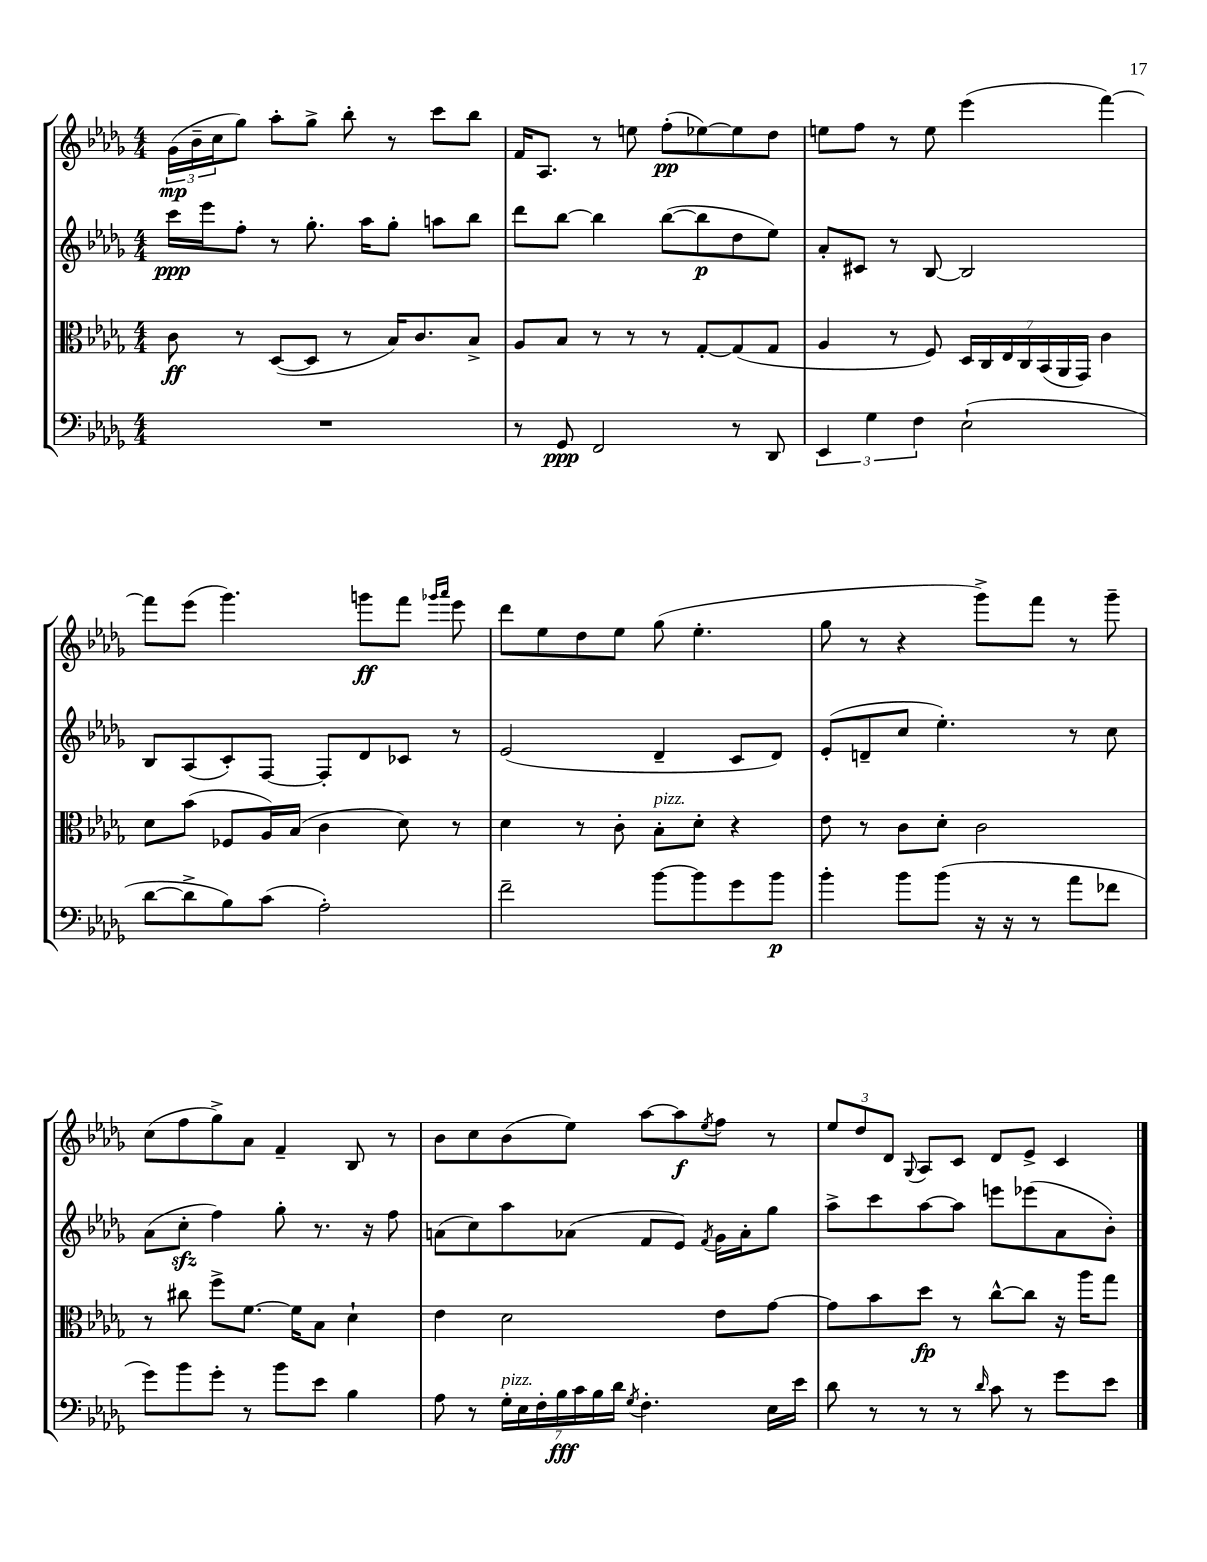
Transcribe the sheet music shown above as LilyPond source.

<<
\new StaffGroup <<
\new Staff = "s0" {
    \clef treble \key des \major \numericTimeSignature \time 4/4
    \tuplet 3/2 { ges'16\mp( bes'16-- c''16 } ges''8) aes''8-. ges''8-> bes''8-. r8 c'''8 bes''8 |
    f'16 aes8. r8 e''8 f''8-.\pp( ees''8~) ees''8 des''8 |
    e''8 f''8 r8 e''8 ees'''4( f'''4~) |
    f'''8 ees'''8( ges'''4.) g'''8\ff f'''8 \grace { ges'''16 aes'''16 } ees'''8 |
    des'''8 ees''8 des''8 ees''8 ges''8( ees''4.-. |
    ges''8 r8 r4 ges'''8->) f'''8 r8 ges'''8-- |
    c''8( f''8 ges''8->) aes'8 f'4-- bes8 r8 |
    bes'8 c''8 bes'8( ees''8) aes''8~ aes''8\f \acciaccatura { ees''8 } f''8 r8 |
    \tuplet 3/2 { ees''8 des''8 des'8 } \appoggiatura { ges8 } aes8 c'8 des'8 ees'8-> c'4 \bar "|." |
}
\new Staff = "s1" {
    \clef treble \key des \major \numericTimeSignature \time 4/4
    c'''16\ppp ees'''16 f''8-. r8 ges''8.-. aes''16 ges''8-. a''8 bes''8 |
    des'''8 bes''8~ bes''4 bes''8~( bes''8\p des''8 ees''8) |
    aes'8-. cis'8 r8 bes8~ bes2 |
    bes8 aes8( c'8-.) f8~ f8-. des'8 ces'8 r8 |
    ees'2( des'4-- c'8 des'8) |
    ees'8-.( d'8-- c''8 ees''4.-.) r8 c''8 |
    aes'8( c''8-.\sfz f''4) ges''8-. r8. r16 f''8 |
    a'8( c''8) aes''8 aes'8( f'8 ees'8) \acciaccatura { f'8 } ges'16 aes'16-. ges''8 |
    aes''8-> c'''8 aes''8~ aes''8 e'''8 ees'''8( aes'8 bes'8-.) \bar "|." |
}
\new Staff = "s2" {
    \clef alto \key des \major \numericTimeSignature \time 4/4
    c'8\ff r8 des8~( des8 r8 bes16) c'8. bes8-> |
    aes8 bes8 r8 r8 r8 ges8~-. ges8( ges8 |
    aes4 r8 f8) \tuplet 7/4 { des16 c16 ees16 c16 bes,16( aes,16 ges,16) } c'4 |
    des'8 bes'8( fes8 aes16) bes16( c'4 des'8) r8 |
    des'4 r8 c'8-. bes8-.^\markup { \italic "pizz." } des'8-. r4 |
    ees'8 r8 c'8 des'8-. c'2 |
    r8 cis''8 f''8-> f'8.~ f'16 bes8 des'4-! |
    ees'4 des'2 ees'8 ges'8~ |
    ges'8 bes'8 des''8\fp r8 c''8~-^ c''8 r16 aes''16 ges''8 \bar "|." |
}
\new Staff = "s3" {
    \clef bass \key des \major \numericTimeSignature \time 4/4
    R1 |
    r8 ges,8\ppp f,2 r8 des,8 |
    \tuplet 3/2 { ees,4 ges4 f4 } ees2-!( |
    des'8~ des'8-> bes8) c'8( aes2-.) |
    f'2-- bes'8~ bes'8 ges'8 bes'8\p |
    bes'4-. bes'8 bes'8( r16 r16 r8 aes'8 fes'8 |
    ges'8) bes'8 ges'8-. r8 bes'8 ees'8 bes4 |
    aes8 r8 \tuplet 7/4 { ges16-.^\markup { \italic "pizz." } ees16 f16-. bes16\fff c'16 bes16 des'16 } \acciaccatura { ges8 } f4.-. ees16 ees'16 |
    des'8 r8 r8 r8 \grace { des'16 } c'8 r8 ges'8 ees'8 \bar "|." |
}
>>
>>
\layout { \context { \Score \remove "Bar_number_engraver" } }
